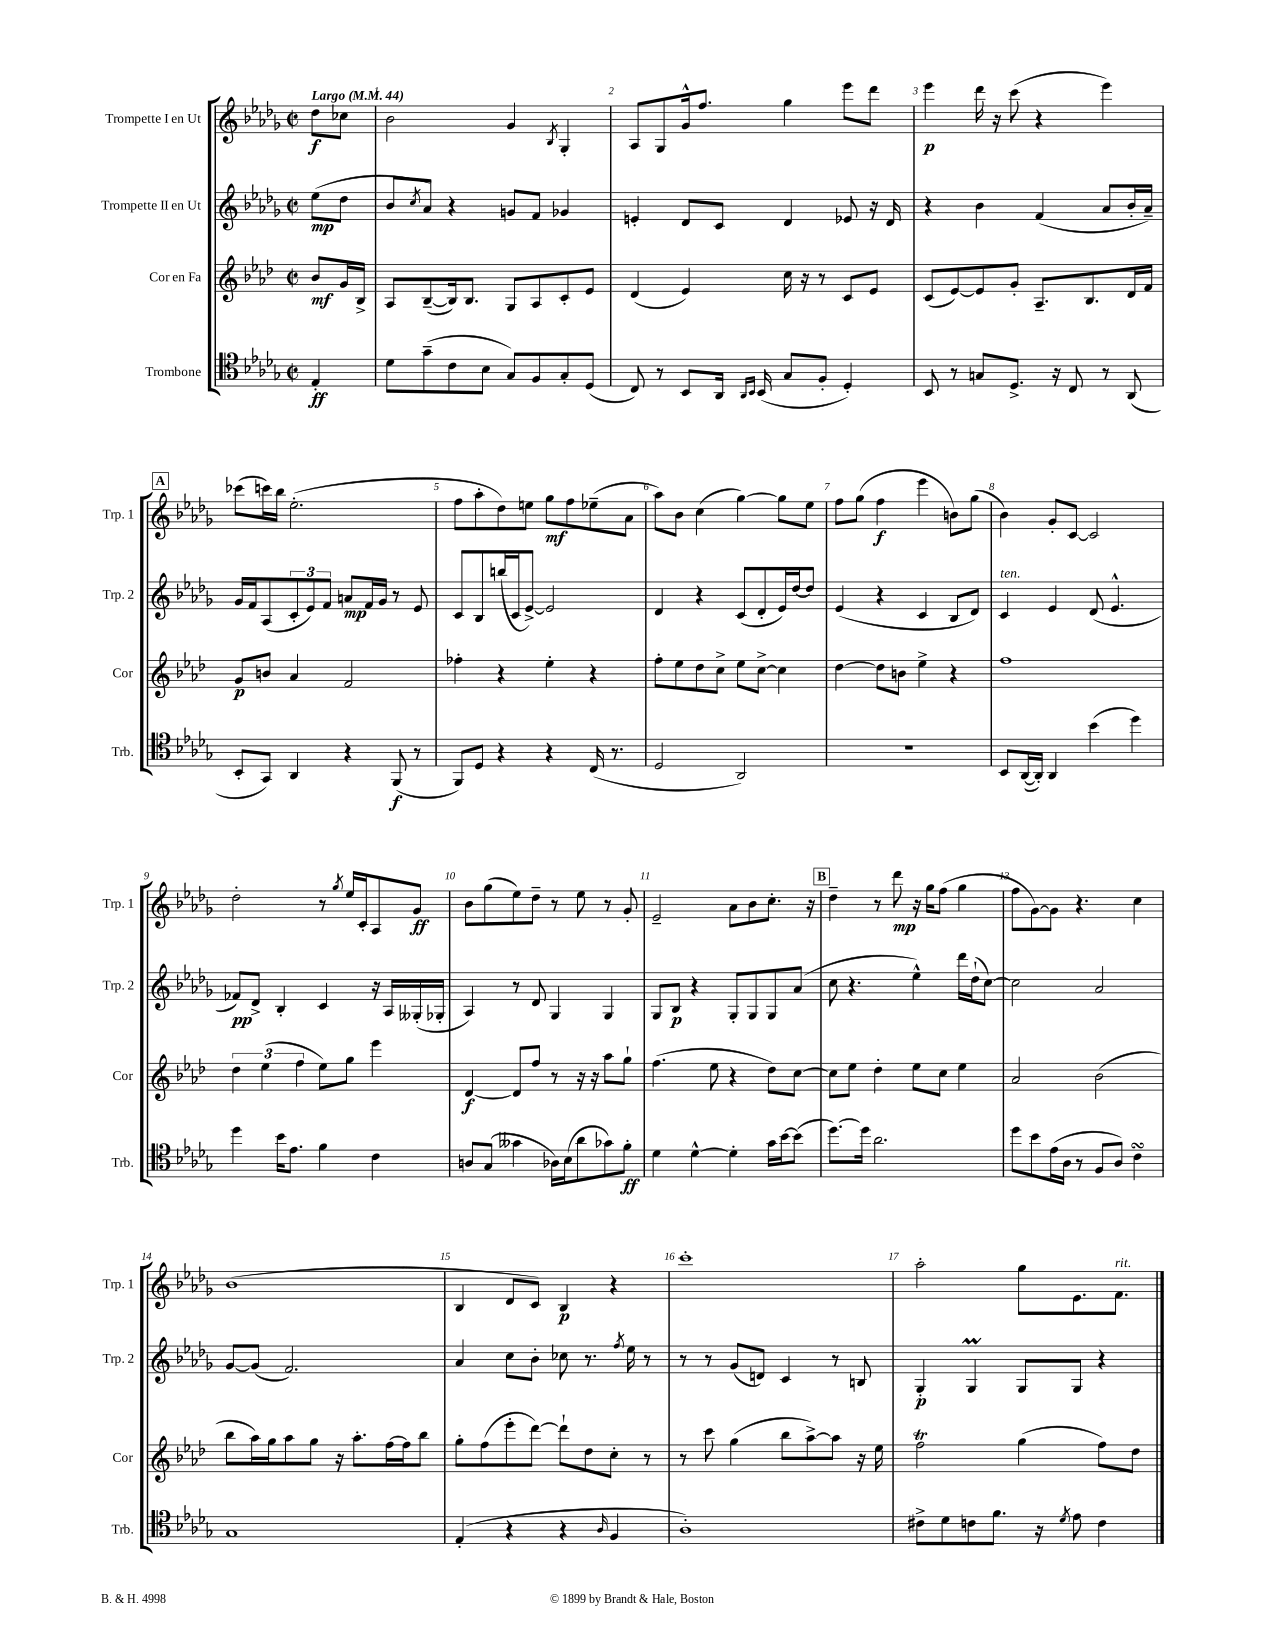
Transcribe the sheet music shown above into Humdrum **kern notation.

**kern	**dynam	**kern	**dynam	**kern	**dynam	**kern	**dynam
*part4	*part4	*part3	*part3	*part2	*part2	*part1	*part1
*staff4	*staff4	*staff3	*staff3	*staff2	*staff2	*staff1	*staff1
*I"Trombone	*	*I"Cor en Fa	*	*I"Trompette II en Ut	*	*I"Trompette I en Ut	*
*I'Trb.	*	*I'Cor	*	*I'Trp. 2	*	*I'Trp. 1	*
*clefC4	*	*clefG2	*	*clefG2	*	*clefG2	*
*k[b-e-a-d-g-]	*	*k[b-e-a-d-]	*	*k[b-e-a-d-g-]	*	*k[b-e-a-d-g-]	*
*M2/2	*	*M2/2	*	*M2/2	*	*M2/2	*
*met(c|)	*	*met(c|)	*	*met(c|)	*	*met(c|)	*
*MM44	*	*MM44	*	*MM44	*	*MM44	*
=	=	=	=	=	=	=	=
!	!	!	!	!	!	!LO:TX:a:B:t=Largo	!
4E-'/	ff	8b-/L	mf	(8ee-\L	mp	8dd-\L	f
.	.	16g/L	.	8dd-\J	.	8cc-X\J	.
.	.	16B-^/JJ	.	.	.	.	.
=1	=1	=1	=1	=1	=1	=1	=1
8d-\L	.	8A-/L	.	8b-/L	.	2b-\	.
.	.	.	.	8qcc/	.	.	.
(8g-~\	.	([8B-~/	.	8a-/J)	.	.	.
8c\	.	16B-/k])	.	4r	.	.	.
.	.	8.B-/J	.	.	.	.	.
8B-\J	.	.	.	.	.	.	.
8G-/L)	.	8G/L	.	8gn/L	.	4g-/	.
8F/	.	8A-/	.	8f/J	.	.	.
.	.	.	.	.	.	8qB-/	.
8G-'/	.	8c'/	.	4g-X/	.	4G-'/	.
(8D-/J	.	8e-/J	.	.	.	.	.
=2	=2	=2	=2	=2	=2	=2	=2
8C/)	.	(4d-/	.	4en'/	.	8A-/L	.
8r	.	.	.	.	.	8G-/	.
8BB-/L	.	4e-/)	.	8d-/L	.	16g-^^/k	.
.	.	.	.	.	.	8.ff/J	.
16AA-/Jk	.	.	.	8c/J	.	.	.
16qqAA-/LL	.	.	.	.	.	.	.
16qqBB-/JJ	.	.	.	.	.	.	.
(16BB-/	.	.	.	.	.	.	.
8G-/L	.	16cc\	.	4d-/	.	4gg-\	.
.	.	16r	.	.	.	.	.
8F'/J	.	8r	.	.	.	.	.
4D-'/)	.	8c/L	.	8e-X/	.	8eee-\L	.
.	.	8e-/J	.	16r	.	8ddd-\J	.
.	.	.	.	16d-/	.	.	.
=3	=3	=3	=3	=3	=3	=3	=3
8BB-/	.	(8c/L	.	4r	.	4eee-\	p
8r	.	[8e-/)	.	.	.	.	.
8Gn/L	.	8e-/]	.	4b-\	.	16ddd-\	.
.	.	.	.	.	.	16r	.
8.D-^/J	.	8g'/J	.	.	.	(8ccc\	.
.	.	8.A-~/L	.	(4f/	.	4r	.
16r	.	.	.	.	.	.	.
8C/	.	.	.	.	.	.	.
.	.	8.B-/	.	.	.	.	.
8r	.	.	.	8a-/L	.	4eee-\)	.
(8AA-/	.	16d-/L	.	16b-'/L	.	.	.
.	.	16f/JJ	.	16a-~/JJ)	.	.	.
!!LO:LB:g=z
!!LO:REH:place=s1:t=A
=4	=4	=4	=4	=4	=4	=4	=4
8BB-'/L	.	8g/L	p	16g-/LL	.	(8ccc-X\L	.
.	.	.	.	16f/J	.	.	.
8GG-/J)	.	8bn/J	.	(8A-/	.	16cccn\L)	.
.	.	.	.	.	.	16bb-\JJ	.
4AA-/	.	4a-/	.	12c'/	.	(2.ee-'\	.
.	.	.	.	12e-/)	.	.	.
.	.	.	.	12f/J	.	.	.
4r	.	2f/	.	8an/L	mp	.	.
.	.	.	.	16f/L	.	.	.
.	.	.	.	16g-/JJ	.	.	.
(8FF/	f	.	.	8r	.	.	.
8r	.	.	.	8e-/	.	.	.
=5	=5	=5	=5	=5	=5	=5	=5
8FF/L)	.	4ff-X'\	.	8c/L	.	8ff\L	.
8D-/J	.	.	.	8B-/	.	8aa-'\	.
4r	.	4r	.	(16bbn/L	.	8dd-\)	.
.	.	.	.	16c/J	.	.	.
.	.	.	.	[8e-^/J)	.	8een\J	.
4r	.	4ee-'\	.	2e-/]	.	8gg-\L	mf
.	.	.	.	.	.	8ff\	.
(16C/	.	4r	.	.	.	(8ee-X~\	.
8.r	.	.	.	.	.	.	.
.	.	.	.	.	.	8a-\J	.
=6	=6	=6	=6	=6	=6	=6	=6
2D-/	.	8ff'\L	.	4d-/	.	8aa-\L)	.
.	.	8ee-\	.	.	.	8b-\J	.
.	.	8dd-\	.	4r	.	(4cc\	.
.	.	8cc^\J	.	.	.	.	.
2AA-/)	.	8ee-\L	.	(8c/L	.	[4gg-\)	.
.	.	[8cc^\J	.	8d-'/	.	.	.
.	.	4cc\]	.	16e-/L)	.	8gg-\L]	.
.	.	.	.	[16dd-/J	.	.	.
.	.	.	.	8dd-/J]	.	8ee-\J	.
=7	=7	=7	=7	=7	=7	=7	=7
1r	.	[4dd-\	.	(4e-/	.	8ff\L	.
.	.	.	.	.	.	(8gg-\J	.
.	.	8dd-\L]	.	4r	.	4ff\	f
.	.	8bn\J	.	.	.	.	.
.	.	4ee-^\	.	4c/	.	4eee-\	.
.	.	4r	.	8B-/L	.	8bn\L)	.
.	.	.	.	8d-/J)	.	(8gg-\J	.
=8	=8	=8	=8	=8	=8	=8	=8
!	!	!	!	!LO:TX:a:i:t=ten.	!	!	!
8BB-/L	.	1ff	.	4c/	.	4b-\)	.
([16AA-/L	.	.	.	.	.	.	.
16AA-'/JJ])	.	.	.	.	.	.	.
4AA-/	.	.	.	4e-/	.	8g-'/L	.
.	.	.	.	.	.	[8c/J	.
(4b-\	.	.	.	(8d-/	.	2c/]	.
.	.	.	.	4.e-^^/	.	.	.
4dd-\)	.	.	.	.	.	.	.
!!LO:LB:g=z
=9	=9	=9	=9	=9	=9	=9	=9
4dd-\	.	6dd-\	.	8f-X/L)	pp	2dd-'\	.
.	.	.	.	8d-^/J	.	.	.
.	.	(6ee-\	.	.	.	.	.
16b-\KL	.	.	.	4B-'/	.	.	.
8.e-\J	.	.	.	.	.	.	.
.	.	6ff\	.	.	.	.	.
4f\	.	8ee-\L)	.	4c/	.	8r	.
.	.	.	.	.	.	8qgg-/	.
.	.	8gg\J	.	.	.	16ee-/LL	.
.	.	.	.	.	.	16c'/J	.
4c\	.	4eee-\	.	16r	.	8A-/	.
.	.	.	.	16A-/LL	.	.	.
.	.	.	.	(16G--X'/	.	8g-/J	ff
.	.	.	.	16G-X'/JJ	.	.	.
=10	=10	=10	=10	=10	=10	=10	=10
8An/L	.	[4d-/	f	4A-/)	.	8b-\L	.
(8G-/J	.	.	.	.	.	(8gg-\	.
4g--X\	.	8d-/L]	.	8r	.	8ee-\)	.
.	.	8ff/J	.	8d-/	.	8dd-~\J	.
16A-X\LL)	.	8r	.	4G-/	.	8r	.
(16B-\J	.	.	.	.	.	.	.
8a-\	.	16r	.	.	.	8ee-\	.
.	.	16r	.	.	.	.	.
8g-X\)	.	8aa-\L	.	4G-/	.	8r	.
8f'\J	ff	8gg`\J	.	.	.	8g-'/	.
=11	=11	=11	=11	=11	=11	=11	=11
4d-\	.	(4.ff\	.	8G-/L	.	2e-~/	.
.	.	.	.	8B-/J	p	.	.
[4d-^^\	.	.	.	4r	.	.	.
.	.	8ee-\	.	.	.	.	.
4d-'\]	.	4r	.	8G-'/L	.	8a-\L	.
.	.	.	.	8G-/	.	8b-\	.
16g-\LL	.	8dd-\L)	.	8G-/	.	8.cc'\J	.
[16b-\J	.	.	.	.	.	.	.
(8b-\J]	.	[8cc\J	.	(8a-/J	.	.	.
.	.	.	.	.	.	16r	.
!!LO:REH:place=s1:t=B
=12	=12	=12	=12	=12	=12	=12	=12
[8.dd-\L)	.	8cc\L]	.	8cc\	.	4dd-~\	.
.	.	8ee-\J	.	4.r	.	.	.
16dd-\Jk]	.	.	.	.	.	.	.
2.a-\	.	4dd-'\	.	.	.	8r	.
.	.	.	.	.	.	8ddd-\	mp
.	.	8ee-\L	.	4ee-^^\)	.	16r	.
.	.	.	.	.	.	16gg-\KL	.
.	.	8cc\J	.	.	.	(8ff\J	.
.	.	4ee-\	.	16ddd-\LL	.	4gg-\	.
.	.	.	.	(16dd-`\J	.	.	.
.	.	.	.	[8cc\J)	.	.	.
=13	=13	=13	=13	=13	=13	=13	=13
8dd-\L	.	2a-/	.	2cc\]	.	8ff\L	.
8b-\	.	.	.	.	.	[8g-\)	.
(16e-\L	.	.	.	.	.	8g-\J]	.
16A-\JJ	.	.	.	.	.	.	.
8r	.	.	.	.	.	4.r	.
8F/L	.	(2b-\	.	2a-/	.	.	.
8A-/J)	.	.	.	.	.	.	.
4csSsS\	.	.	.	.	.	4cc\	.
!!LO:LB:g=z
=14	=14	=14	=14	=14	=14	=14	=14
1G-	.	8bb-\L	.	[8g-/L	.	(1b-	.
.	.	16aa-\L)	.	(8g-/J]	.	.	.
.	.	16gg\J	.	.	.	.	.
.	.	8aa-\	.	2.f/)	.	.	.
.	.	8gg\J	.	.	.	.	.
.	.	16r	.	.	.	.	.
.	.	8.aa-'\L	.	.	.	.	.
.	.	[16ff\L	.	.	.	.	.
.	.	16ff\J]	.	.	.	.	.
.	.	8bb-\J	.	.	.	.	.
=15	=15	=15	=15	=15	=15	=15	=15
(4E-'/	.	8gg'\L	.	4a-/	.	4B-/	.
.	.	(8ff\	.	.	.	.	.
4r	.	8eee-'\	.	8cc\L	.	8d-/L	.
.	.	[8ddd-\J)	.	8b-'\J	.	8c/J)	.
4r	.	8ddd-`\L]	.	8cc-X\	.	4B-/	p
.	.	8dd-\	.	8.r	.	.	.
16qqA-/	.	.	.	.	.	.	.
4F/	.	8cc'\J	.	.	.	4r	.
.	.	.	.	8qff/	.	.	.
.	.	.	.	16ee-\	.	.	.
.	.	8r	.	8r	.	.	.
=16	=16	=16	=16	=16	=16	=16	=16
1A-')	.	8r	.	8r	.	1ccc'	.
.	.	8ccc\	.	8r	.	.	.
.	.	(4gg\	.	(8g-/L	.	.	.
.	.	.	.	8dn/J)	.	.	.
.	.	8bb-\L	.	4c/	.	.	.
.	.	[8aa-^\)	.	.	.	.	.
.	.	8aa-\J]	.	8r	.	.	.
.	.	16r	.	8Bn/	.	.	.
.	.	16ee-\	.	.	.	.	.
=17	=17	=17	=17	=17	=17	=17	=17
8c#X^\L	.	2ffT\	.	4G-'/	p	2aa-'\	.
8d-\	.	.	.	.	.	.	.
8cn\	.	.	.	4G-M/	.	.	.
8.f\J	.	.	.	.	.	.	.
.	.	(4gg\	.	8G-/L	.	8gg-\L	.
16r	.	.	.	.	.	.	.
8qd-/	.	.	.	.	.	.	.
8e-\	.	.	.	8G-/J	.	8.e-\	.
4c\	.	8ff\L)	.	4r	.	.	.
!	!	!	!	!	!	!LO:TX:a:i:t=rit.	!
.	.	.	.	.	.	8.f\J	.
.	.	8dd-\J	.	.	.	.	.
==	==	==	==	==	==	==	==
*-	*-	*-	*-	*-	*-	*-	*-
